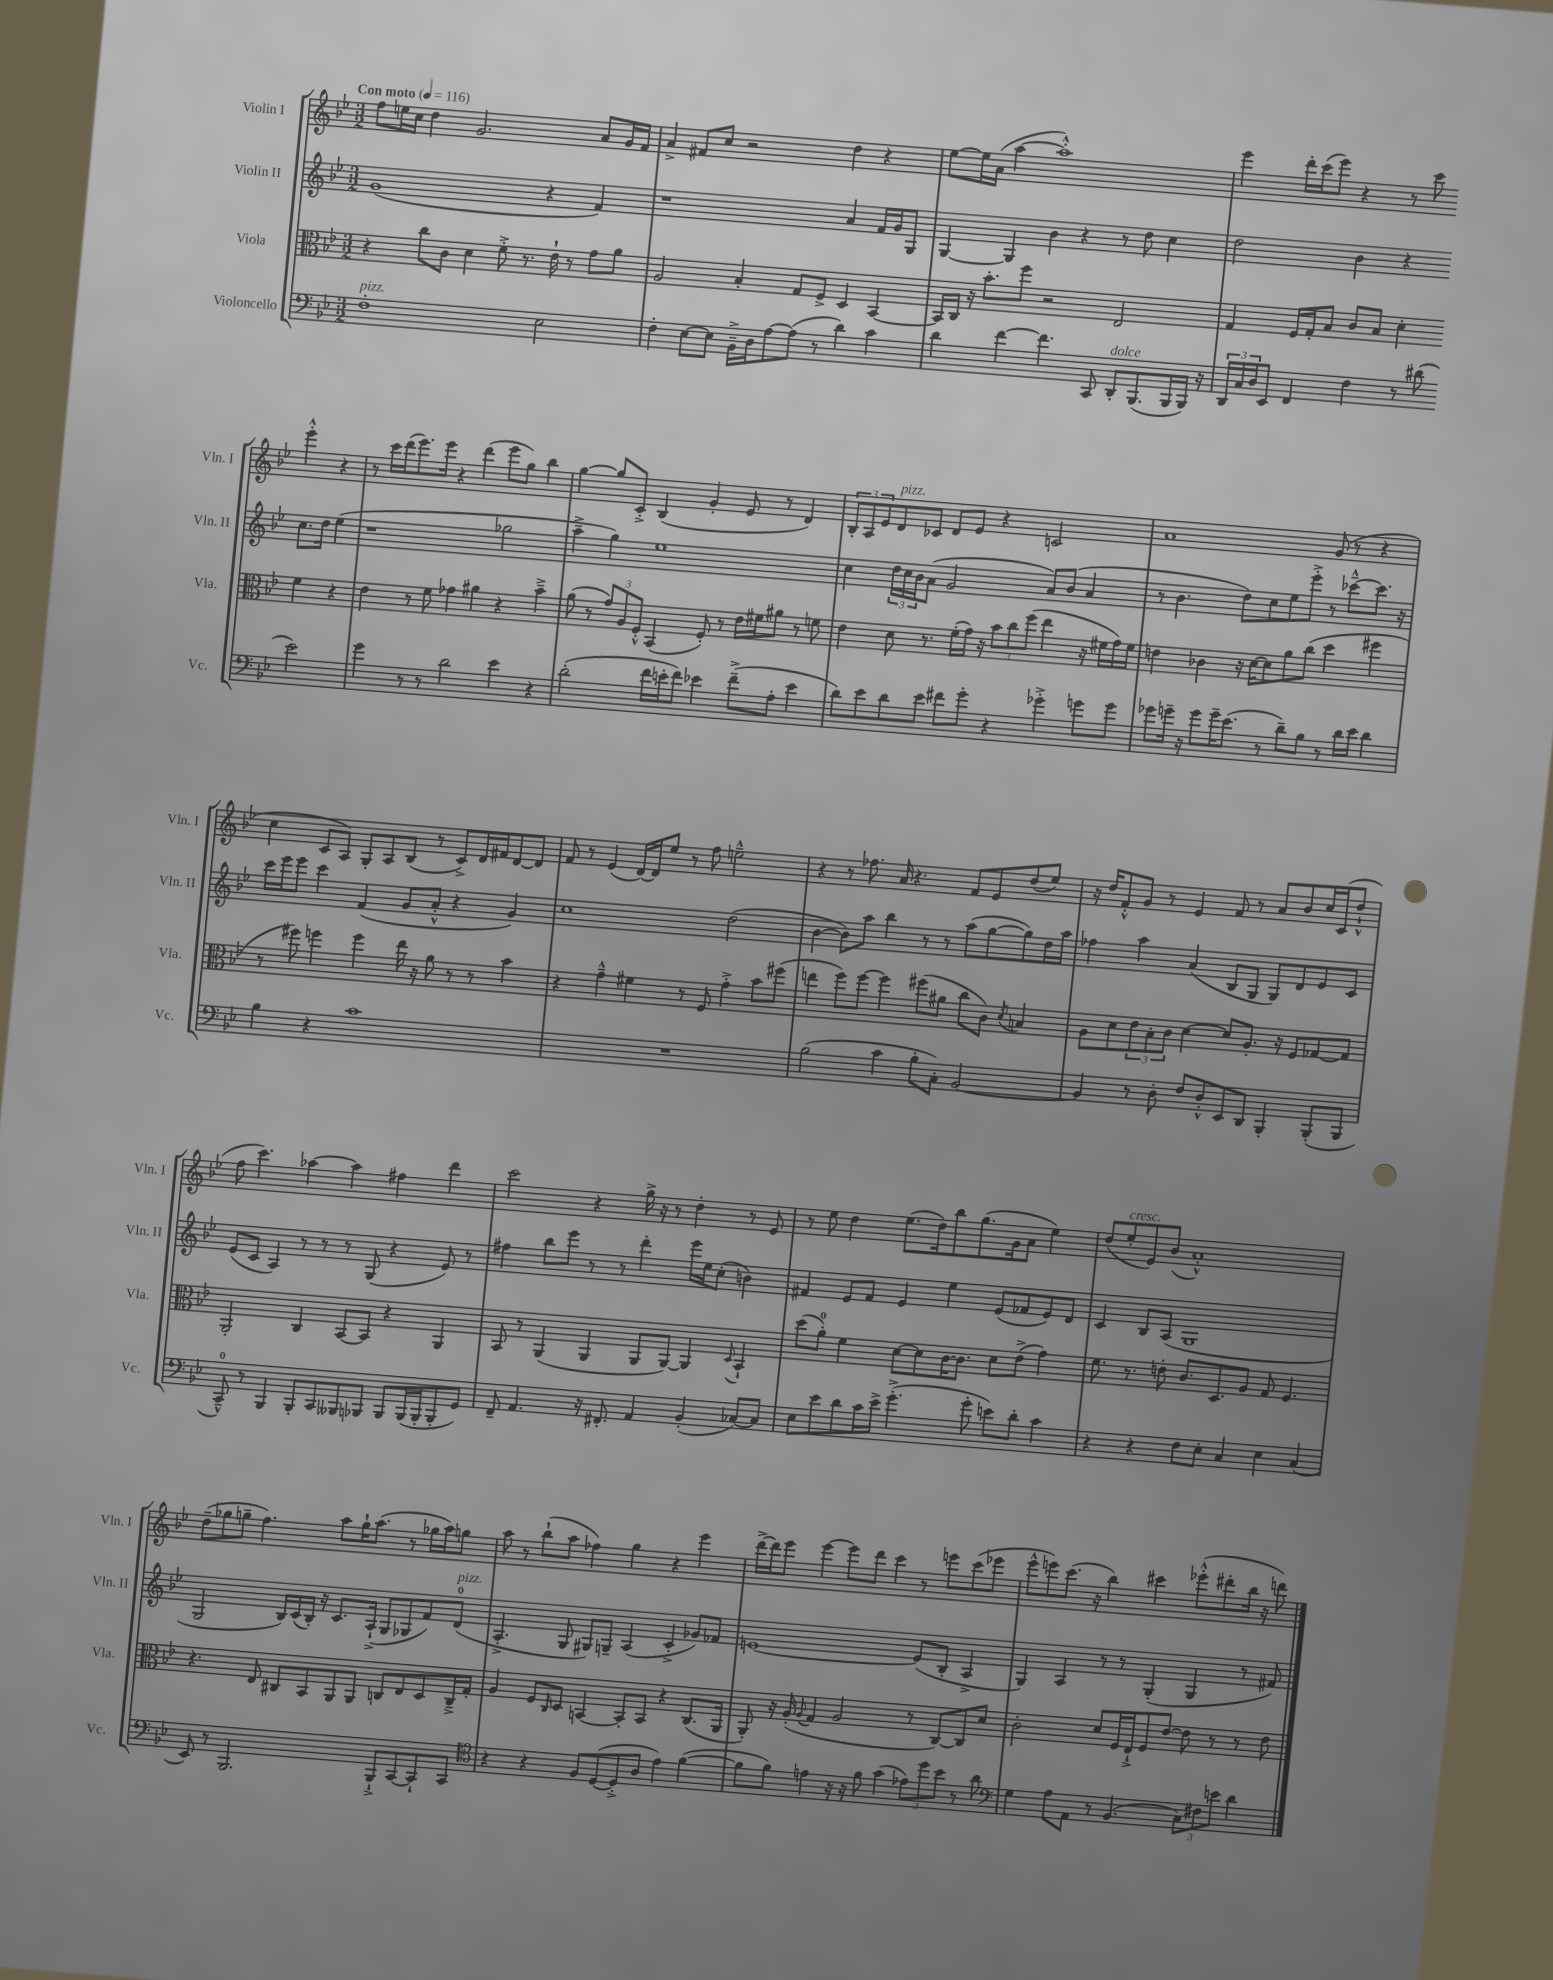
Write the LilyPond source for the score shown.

<<
\new StaffGroup <<
\new Staff = "s0" \with { instrumentName = "Violin I" shortInstrumentName = "Vln. I" } {
    \clef treble \key bes \major \numericTimeSignature \time 3/2 \tempo "Con moto" 4 = 116
    f''8 e''16 c''16 d''4 g'2. a'8 g'16 f'16 |
    a'4-> fis'8 c''8 r2 d''4 r4 |
    ees''8~ ees''16 a'16( a''4~ a''1-.-^) |
    ees'''4 d'''16-. c'''16( ees'''8) r4 r8 c'''8 ees'''4-.-^ r4 |
    r8 c'''16 d'''16( ees'''8.) ees'''16 r4 d'''4( ees'''8 g''8) bes''4 |
    g''4~ g''8 c'8-.-> bes4( g'4-. ees'8 r8 d'4) |
    \tuplet 3/2 { bes8-. a8 ees'8 } d'8^\markup { \italic "pizz." } ces'8 d'8 ees'8 r4 c'2 |
    a'1 g'8( r8 r4 |
    c''4 c'8 a8) g8-. a8 bes8( r8 c'8->) d'16 fis'16 d'8~ d'8 |
    f'8 r8 ees'4( d'16~) d'16 ees''8 r8 f''8 e''2---^ |
    r4 r8 fes''8. a'16 r4. f'8 ees'8 d''8( ees''8) |
    r16 d''16 f'8-.-^ g'8 r8 ees'4 f'8 r8 a'8 bes'8 c''16 c'16( d''8-!-^ |
    f''8 c'''4.) aes''4~ aes''4 fis''4 d'''4 |
    c'''2 r4 g''16-> r16 r8 d''4-. r8 ees'8 |
    r8 ees''8 d''4 ees''8.( d''16) bes''8 g''8.( g'16 a'8 ees''4) |
    d''8( ees''8-.^\markup { \italic "cresc." } ees'8) bes'8( a'1-.-^) |
    d''8--( ges''8 g''8-- f''4.) a''8 g''16-! a''8.( r8 ges''16 a''16) g''8 |
    a''8 r8 bes''8-!( a''8 fes''4) g''4 r4 ees'''4 |
    d'''16~-> d'''16 ees'''8 ees'''4~ ees'''8 d'''8 c'''4 r8 e'''8 c'''8( ees'''8 |
    ees'''8-^ e'''8) c'''8.( r16 bes''4) cis'''4 ees'''8-.-^( dis'''8-. bes''16 r16 d'''8) \bar "|." |
}
\new Staff = "s1" \with { instrumentName = "Violin II" shortInstrumentName = "Vln. II" } {
    \clef treble \key bes \major \numericTimeSignature \time 3/2
    g'1( r4 f'4) |
    r1 a'4 f'16 g'16 g8 |
    g4~ g4 bes'4 r4 r8 d''8 c''4 |
    d''2 bes'4 r4 c''8. d''16 ees''4( |
    r1 ges''2 |
    a''4---> g''4) ees''1 |
    c''4 \tuplet 3/2 { d''16 c''16 bes'16 } a'8( g'2 a'8) bes'8( a'4 |
    r8 bes'4. d''8) c''8 ees''8 ees'''8-.-> r8 ces'''8~---^ ces'''8. r16 |
    c'''16 ees'''16 ees'''8 c'''4 f'4( g'8 a'8-.-^ r4 g'4) |
    c''1 d''2( |
    bes'4~ bes'8) a''8 bes''4 r8 r8 a''8( g''8~ g''8) d''16 a''16 |
    fes''4 a''4 a'4( bes8 g8 g8) d'8 ees'8 c'8 |
    ees'8( c'8 a4) r8 r8 r8 g8( r4 ees'8) r8 |
    fis''4 bes''8 ees'''8 r8 r8 d'''4-. ees'''16 ees''16 c''8-.( b'4) |
    fis'4 ees'8 fis'8 ees'4 ees''4 ees'8( fes'8 ees'8) d'8 |
    c'4 bes8 a8( g1 |
    g2 bes16) c'16( bes16-.) r16 c'8. a16-!->( g8 ges8 f'8) d'8-0^\markup { \italic "pizz." }( |
    a4.-.-> g8 gis8) g8-- a4( c'4-.-> ges'8) fes'8 |
    e'1~ e'8( bes8-. a4-> |
    g4) a4 r8 r8 g4-.( g4 r8 fis'8) \bar "|." |
}
\new Staff = "s2" \with { instrumentName = "Viola" shortInstrumentName = "Vla." } {
    \clef alto \key bes \major \numericTimeSignature \time 3/2
    r4 c''8 c'8 d'4 f'8-.-> r8. ees'16-! r8 g'8 a'8 |
    a2 bes4-. g8 f8-> d4 bes,4~ |
    bes,16 c16 r16 bes'8.-. f''8 r2 ees2 |
    g4 f16 g16-. bes8 c'8 bes8 d'4-. f'4 r4 |
    ees'4 r8 f'8 ges'4 ais'4 r4 bes'4---> |
    a'8( r8 \tuplet 3/2 { g'8) a8 f8-.-^ } bes,4( f8-.) r8 ees'16 fis'16 ais'8 r8 f'8 |
    ees'4 d'8 r8. f'16-.( g'16) r16 \tuplet 3/2 { bes'8 c''8 f''8( } ees''4 r16 fis'16 g'16) fis'16 |
    e'4 ces'4 r16 d'16~ d'8 a'8 c''8( d''4 fis''4 |
    r8 fis''8) f''4 f''4 ees''16 r16 a'8 r8 r8 bes'4 |
    r4 g'4---^ fis'4 r8 f8 g'4-.-> bes'8 fis''8( |
    e''4 f''8) f''8~ f''4 fis''8( ais'8 c''8 c'8) \acciaccatura { d'8 } b4 |
    a8 d'8 \tuplet 3/2 { ees'8 bes8-. c'8 } d'4~ d'8 a8.-. r16 f8 ges8~ ges8 |
    a,2-. c4 bes,8~ bes,8 r4 a,4 |
    bes,8 r8 a,4( a,4 a,8 a,8~) a,4 \appoggiatura { d8 } bes,4-! |
    d''8( a'8-0-.) f'4 d'8~ d'8 c'16~ c'8. d'8 ees'8->( g'4) |
    f'8. r8. e'8-. c'8. d8. a8 g8 f4. |
    r4. ees8 cis8 bes,8 a,8 a,8 c8 ees8 d8 c16---> g16-. |
    a4 f8 \grace { c16 } d8 b,4~ b,8-. b,8 r4 c8.( a,16 |
    a,8-.) r16 a16-.( \appoggiatura { a8 } g4 a2 r8 c8~) c8 d'8 |
    c'2-. d'8 f16 ees16-!-> f8 ees'8~ ees'8 r8 r8 ees'8 \bar "|." |
}
\new Staff = "s3" \with { instrumentName = "Violoncello" shortInstrumentName = "Vc." } {
    \clef bass \key bes \major \numericTimeSignature \time 3/2
    f1-.^\markup { \italic "pizz." } ees2 |
    f4-. ees8~ ees8 bes,16---> d16 a8~ a8( r8 d'4) c'4 |
    d'4 f'4~ f'4. c,8 d,8-.^\markup { \italic "dolce" } bes,,8.( bes,,16 bes,,16) r16 |
    \tuplet 3/2 { d,16 c16 d16 } ees,8 f,4 f4 r8 dis'8( ees'2) |
    g'4 r8 r8 d'2 ees'4 r4 |
    d'2-.( f'16 e'16-. f'8) ees'4 f'8--->( a8-. ees'4 |
    d'8) ees'8 d'8 ees'8 fis'8 g'8-. r4 ges'4-.-> g'8 g'8 |
    ges'8 g'16-- r16 g'8 g'16-- ees'8.( r8 d'8--) bes8 r8 d'16 ees'16 d'4 |
    bes4 r4 c'1 |
    R1. |
    bes2( c'4 bes8-. c8-.) bes,2~ |
    bes,4 r8 d8-. f8 d8-.-^ ees,8 d,8 bes,,4-. bes,,8-.( bes,,8 |
    c,8-0---^) r8 bes,,4 bes,,8-. c,8 beses,,8 bes,,8 bes,,8 bes,,16( bes,,16-. bes,,8-. g,8) |
    f,8-- a,4. r16 fis,8.-. a,4 bes,4-.( ces8~) ces8 |
    ees8 ees'8 d'8 c'16 ees'16-> g'4.-.->( g'8-. e'8) d'8-. c'4 |
    r4 r4 f8 ees8-. c4 ees4 c4( |
    ees,8) r8 bes,,2. bes,,8-!-> c,8~ c,8-! c,8 |
    \clef tenor r4 r4 f8 d8~( d8-.-> a8 ees'4) f'4~( |
    f'8 f'8) e'4 r16 r16 f'8 g'4( \tuplet 3/2 { ees'8) d''8 bes'8 } r8 a'8 |
    \clef bass g4 a8 a,8 r8 bes,4.( \tuplet 3/2 { c8) fis8 e'8 } d'4 \bar "|." |
}
>>
>>
\layout { \context { \Score \remove "Bar_number_engraver" } }
